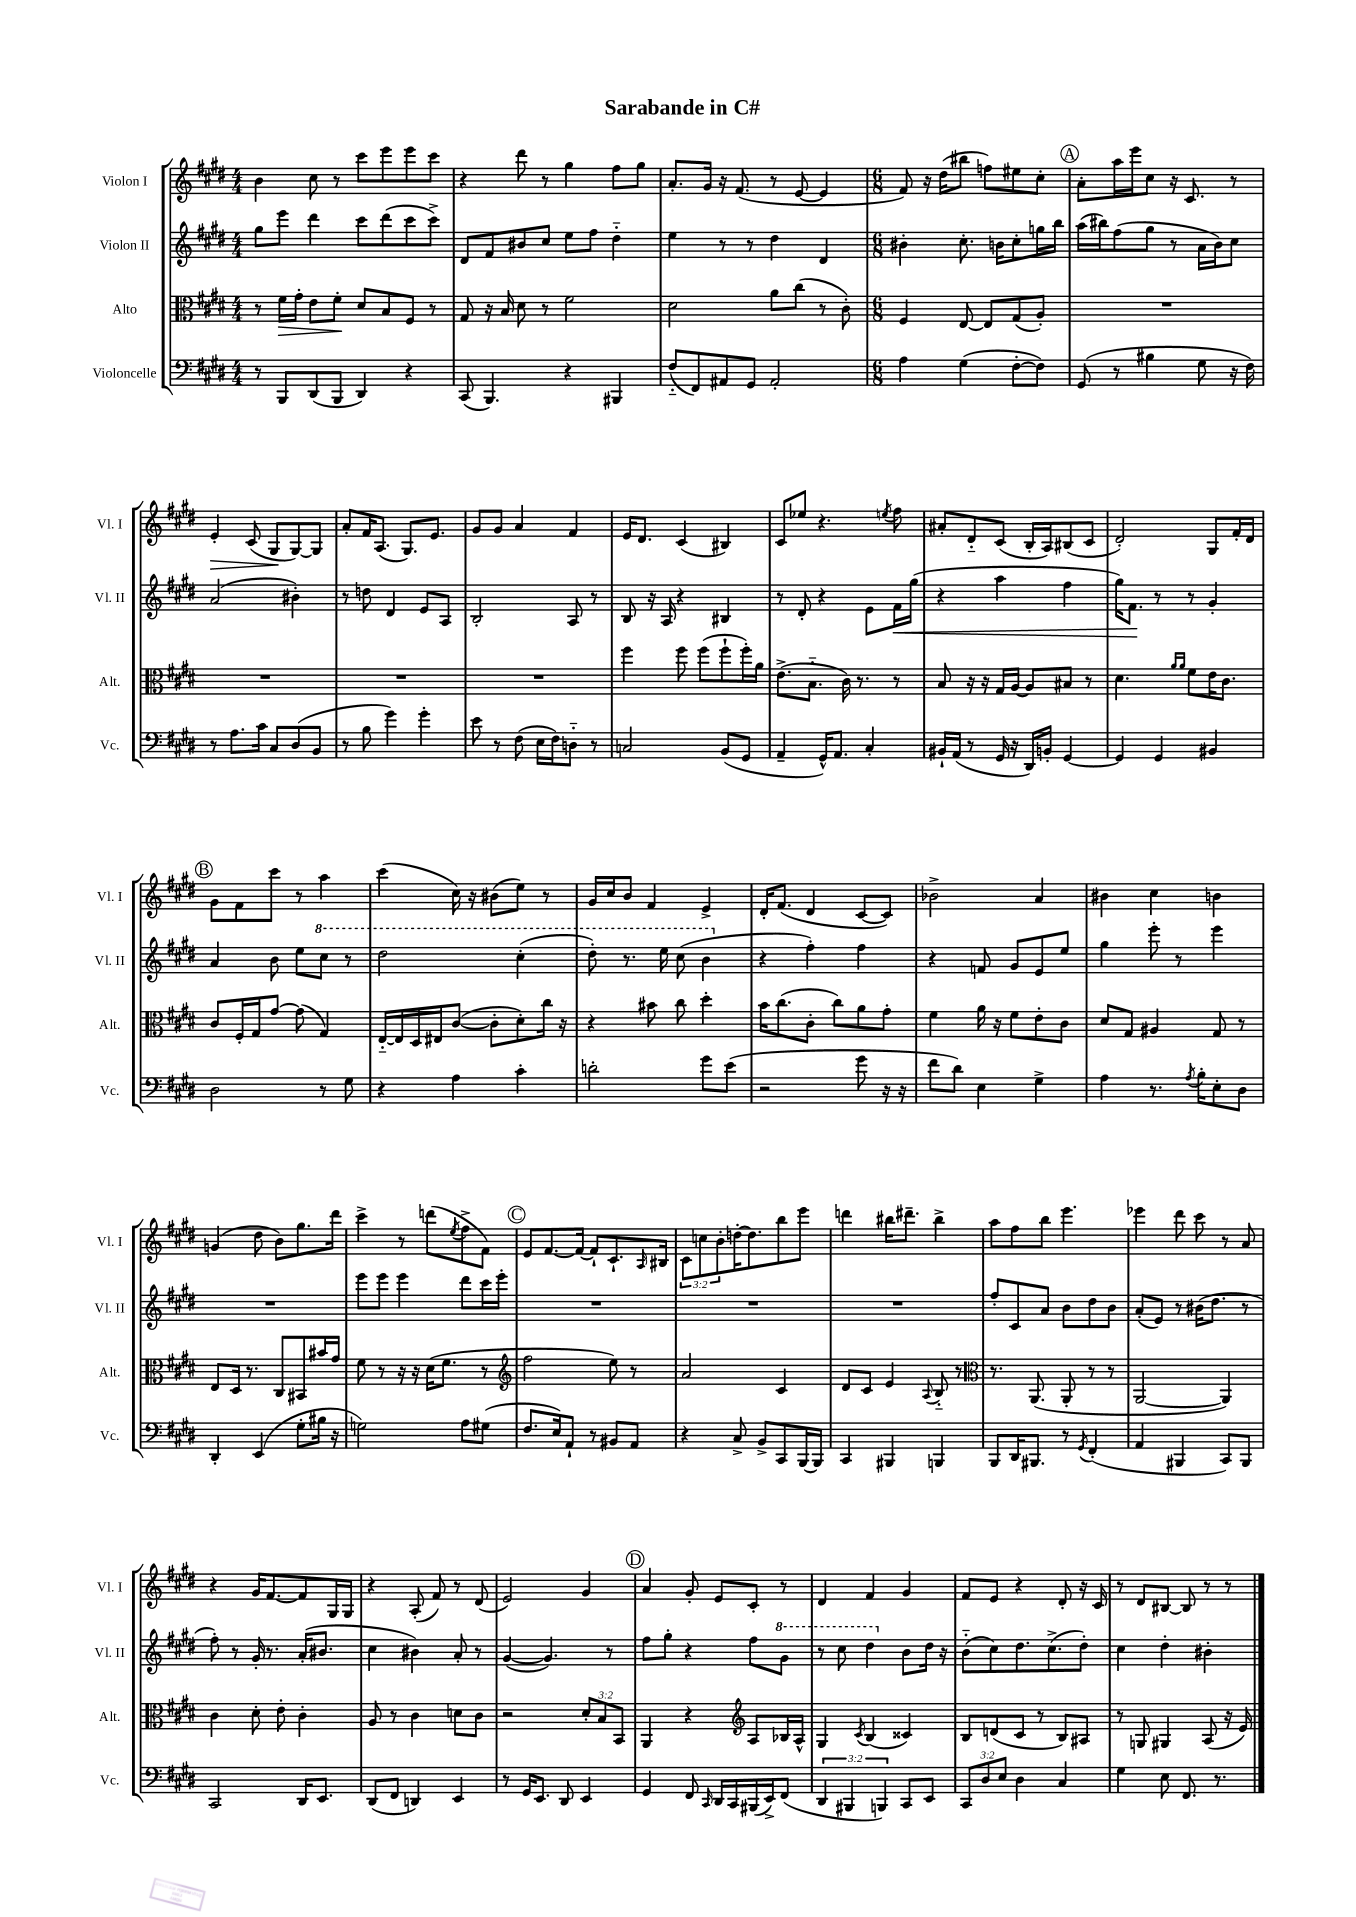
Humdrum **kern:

**kern	**kern	**kern	**kern
*staff4	*staff3	*staff2	*staff1
*clefF4	*clefC3	*clefG2	*clefG2
*k[f#c#g#d#]	*k[f#c#g#d#]	*k[f#c#g#d#]	*k[f#c#g#d#]
*M4/4	*M4/4	*M4/4	*M4/4
8r	8r	8gg#\L	4b\
8BBB/L	16f#\LL	8eee\J	.
.	16g#'\JJ	.	.
(8DD#/	8e\L	4ddd#\	8cc#\
8BBB/J	8f#'\J	.	8r
4DD#/)	8d#/L	8ccc#\L	8ccc#\L
.	8B/	(8ddd#\	8eee\
4r	8F#/J	8ccc#\	8eee\
.	8r	8ccc#^\J)	8ccc#\J
=	=	=	=
(8CC#/	8G#/	8d#/L	4r
4.BBB/)	16r	8f#/	.
.	16B/	.	.
.	8d#\	8b#/	8ddd#\
.	8r	8cc#/J	8r
4r	2f#\	8ee\L	4gg#\
.	.	8ff#\J	.
4BBB#/	.	4dd#'~\	8ff#\L
.	.	.	8gg#\J
=	=	=	=
(8F#'~/L	2d#\	4ee\	8.a'/L
8FF#/)	.	.	.
.	.	.	16g#/Jk
8AA#/	.	8r	16r
.	.	.	(8.f#/
8GG#/J	.	8r	.
2AA#'/	8a\L	4dd#\	8r
.	(8cc#\J	.	[8e/
.	8r	4d#/	4e/]
.	8c#'\)	.	.
=	=	=	=
*M6/8	*M6/8	*M6/8	*M6/8
4A\	4F#/	4b#'\	8f#/)
.	.	.	16r
.	.	.	(16dd#\LK
(4G#\	[8E/	8.cc#'\	8bb#\J
.	8E/]L	.	8ff\L)
.	.	16b\LK	.
[8F#'\L	(8G#/	8cc#'\	8ee#\
8F#\]J)	8A'/J)	16gg\L	8cc#'\J
.	.	16bb\JJ	.
=	=	=	=
(8GG#/	2.r	(16aa\LL	8a'\L
.	.	16bb#\J)	.
8r	.	(8ff#\	16aa\L
.	.	.	16eee\J
4B#\	.	8gg#\J	8cc#\J
.	.	8r	16r
.	.	.	8.c#/
8G#\	.	16a\LL	.
.	.	16b\J)	.
16r	.	8cc#\J	8r
16F#\)	.	.	.
=	=	=	=
8r	2.r	(2a/	4e'/
8.A\L	.	.	.
.	.	.	(8c#/
16c#\Jk	.	.	.
8C#/L	.	.	8G#/L
(8D#/	.	4b#'\)	[8G#/)
8BB/J	.	.	8G#/]J
=	=	=	=
8r	2.r	8r	8a'/L
8B\	.	8dd\	16f#/K
.	.	.	(8.A/J
4g#\)	.	4d#/	.
.	.	.	8.G#/L)
4g#'\	.	8e/L	.
.	.	.	8.e/J
.	.	8A/J	.
=	=	=	=
8e\	2.r	2B'/	8g#/L
8r	.	.	8g#/J
(8F#\	.	.	4a/
16E\LL	.	.	.
16F#\J)	.	.	.
8D'~\J	.	8A/	4f#/
8r	.	8r	.
=	=	=	=
2C/	4ff#\	8B/	16e/LK
.	.	.	8.d#/J
.	.	16r	.
.	.	16A/	.
.	8ff#\	4r	(4c#/
.	(8ff#\L	.	.
(8BB/L	8ff#`\	4B#/	4B#/)
8GG#/J	16ff#'\L)	.	.
.	16a\JJ	.	.
=	=	=	=
4AA~/	(8.e^\L	8r	8c#/L
.	.	8d#'/	8ee-/J
.	8.B'~\J	.	.
16GG#^^/LK)	.	4r	4.r
8.AA/J	.	.	.
.	16c#\)	.	.
.	8.r	.	.
4C#'/	.	8e\L	.
.	.	.	8qee/
.	8r	16f#\L	8ff#\
.	.	(16gg#\JJ	.
=	=	=	=
16BB#`/LL	8B/	4r	8a#'/L
(16AA/JJ	.	.	.
8r	16r	.	8d#'~/
.	16r	.	.
16GG#/	16G#/LL	4aa\	(8c#/J
16r	[16A/JJ	.	.
16DD#/LL)	8A/]L	.	16B'/LL
16BB'/JJ	.	.	16A/J)
[4GG#/	8B#/J	4ff#\	(8B#/
.	8r	.	8c#/J
=	=	=	=
4GG#/]	4.d#\	16gg#\LK)	2d#'/)
.	.	8.f#\J	.
4GG#/	.	8r	.
.	16qqa/LL	.	.
.	16qqa/JJ	.	.
.	8f#\L	8r	.
4BB#/	16e\K	4g#'/	8G#/L
.	8.c#\J	.	.
.	.	.	16f#'/L
.	.	.	16d#/JJ
=	=	=	=
2D#\	8c#/L	4a/	8g#\L
.	16F#'/L	.	8f#\
.	16G#/J	.	.
.	[8g#/J	8b\	8ccc#\J
.	(8g#\]	8ee\L	8r
8r	4G#/)	8ccc#\J	4aa\
8G#\	.	8r	.
=	=	=	=
4r	[16E'~/LL	2ddd#\	(4ccc#\
.	16E/]	.	.
.	16D#/	.	.
.	16E#/J	.	.
4A\	([8c#/J	.	16cc#\)
.	.	.	16r
.	8c#'\]L	.	(8b#\L
4c#'\	8d#'\)	(4ccc#'\	8ee\J)
.	16cc#\Jk	.	8r
.	16r	.	.
=	=	=	=
2d'\	4r	8ddd#'\)	16g#/LL
.	.	.	16cc#/J
.	.	8.r	8b/J
.	8b#\	.	4f#/
.	.	16eee\	.
.	8cc#\	(8ccc#\	.
8g#\L	4dd#'\	4bb\	4e^/
(8e\J	.	.	.
=	=	=	=
2r	16b\LK	4r	16d#'/LK
.	(8.cc#\	.	(8.f#/J
.	8c#'\J	4ff#'\)	4d#/
.	8cc#\L)	.	.
8g#\	8a\	4ff#\	[8c#/L
16r	8g#'\J	.	8c#/]J)
16r	.	.	.
=	=	=	=
8f#\L	4f#\	4r	2b-^\
8d#\J)	.	.	.
4E\	16a\	8f/	.
.	16r	.	.
.	8f#\L	8g#/L	.
4G#^\	8e'\	8e/	4a/
.	8c#\J	8ee/J	.
=	=	=	=
4A\	8d#/L	4gg#\	4b#\
.	8G#/J	.	.
8.r	4A#/	8eee'\	4cc#\
.	.	8r	.
8qA/	.	.	.
16B'\LK	.	.	.
8E'\	8G#/	4eee\	4b\
8D#\J	8r	.	.
=	=	=	=
4DD#'/	8E/L	2.r	(4g/
.	16D#/Jk	.	.
.	8.r	.	.
(4EE/	.	.	8dd#\
.	8C#/L	.	8b\L)
8G#'\L	8BB#/	.	8.gg#\
16B#\Jk	16b#/L	.	.
16r	16g#/JJ	.	16ddd#\Jk
=	=	=	=
2G\)	8f#\	8eee\L	4ccc#^\
.	8r	8eee\J	.
.	16r	4eee\	8r
.	16r	.	.
.	(16d#\LK	.	(8ddd\L
.	8.f#\J	.	.
.	.	.	8qee/
8A\L	.	8ddd#\L	8ff#^\
(8G#\J	8r	16ccc#\L	8f#\J)
.	.	16eee'\JJ	.
=	=	=	=
*	*clefG2	*	*
8.F#/L	2ff#\	2.r	8e/L
.	.	.	[8.f#/
16E/k)	.	.	.
8AA`/J	.	.	.
.	.	.	16f#/_Jk
8r	.	.	8f#`/]L
8BB#/L	8ee\)	.	8.c#`/
8AA/J	8r	.	.
.	.	.	16qqA/
.	.	.	16B#/Jk
=	=	=	=
4r	2a/	2.r	12c#\L
.	.	.	12cc\
.	.	.	12b'\
8C#^/	.	.	[16dd'\K
.	.	.	8.dd\]
8BB^/L	.	.	.
8CC#/	4c#/	.	8bb\
[16BBB/L	.	.	8eee\J
16BBB/]JJ	.	.	.
=	=	=	=
4CC#/	8d#/L	2.r	4ddd\
.	8c#/J	.	.
4BBB#/	4e/	.	16bb#\LK
.	.	.	8.ddd#~\J
.	8qqA/	.	.
4BBB/	8B'~/	.	4bb#^\
.	8r	.	.
=	=	=	=
*	*clefC3	*	*
8BBB/L	8.r	8ff#'/L	8aa\L
16DD#/K	.	8c#/	8ff#\
8.BBB#/J	(8.AA/	.	.
.	.	8a/J	8bb\J
8r	8AA'/	8b\L	4.eee\
8qGG#/	.	.	.
(4FF#'/	8r	8dd#\	.
.	8r	8b\J	.
=	=	=	=
4AA/	[2AA/	(8a'/L	4eee-\
.	.	8e/J)	.
4BBB#/	.	8r	8ddd#\
.	.	(16b#\LK	8ccc#\
.	.	8.dd#\J	.
8CC#/L)	4AA/])	.	8r
8BBB#/J	.	8r	8a/
=	=	=	=
2CC#/	4c#\	8ff#'\)	4r
.	.	8r	.
.	8d#'\	16g#'/	16g#/LK
.	.	8.r	[8.f#/
.	8e'\	.	.
16DD#/LK	4c#'\	(16a'/LK	8f#/]
8.EE/J	.	8.b#/J	.
.	.	.	16G#/L
.	.	.	16G#/JJ
=	=	=	=
(8DD#/L	8A/	4cc#\	4r
8FF#/J	8r	.	.
4DD/)	4c#\	4b#\)	(8A'/
.	.	.	8f#/)
4EE/	8d\L	8a'/	8r
.	8c#\J	8r	(8d#/
=	=	=	=
8r	2r	([4g#/	2e/)
16GG#/LK	.	.	.
8.EE/J	.	.	.
.	.	4.g#/])	.
8DD#/	.	.	.
4EE/	12d#'/L	.	4g#/
.	12B/	.	.
.	.	8r	.
.	12BB/J	.	.
=	=	=	=
4GG#/	4AA/	8ff#\L	4a/
.	.	8gg#'\J	.
8FF#/	4r	4r	8g#'/
16qqCC#/	.	.	.
16DD#/LL	.	.	8e/L
16CC#/	.	.	.
*	*clefG2	*	*
(16BBB#/	8A/L	8ff#\L	8c#'/J
16EE^/J)	.	.	.
(8FF#/J	16B-/L	8gg#\J	8r
.	16A^^/JJ	.	.
=	=	=	=
6DD#/	4G#/	8r	4d#/
.	.	8ccc#\	.
6BBB#/	.	.	.
.	8qc#/	.	.
.	(4B/	4ddd#\	4f#/
6BBB/)	.	.	.
8CC#/L	4c##/)	8b\L	4g#/
8EE/J	.	16dd#\Jk	.
.	.	16r	.
=	=	=	=
12CC#/L	8B/L	(8b'~\L	8f#/L
12D#/	.	.	.
.	(8d/	8cc#\)	8e/J
12E/J	.	.	.
4D#\	8c#/J	8.dd#\	4r
.	8r	.	.
.	.	(8.cc#^\	.
4C#/	8B/L)	.	8d#'/
.	8A#/J	8dd#'\J)	16r
.	.	.	16c#/
=	=	=	=
4G#\	8r	4cc#\	8r
.	8G/	.	8d#/L
8E\	4G#/	4dd#'\	[8B#/J
8.FF#/	.	.	8B#/]
.	(8A/	4b#'\	8r
8.r	.	.	.
.	16r	.	8r
.	16e/)	.	.
==	==	==	==
*-	*-	*-	*-
